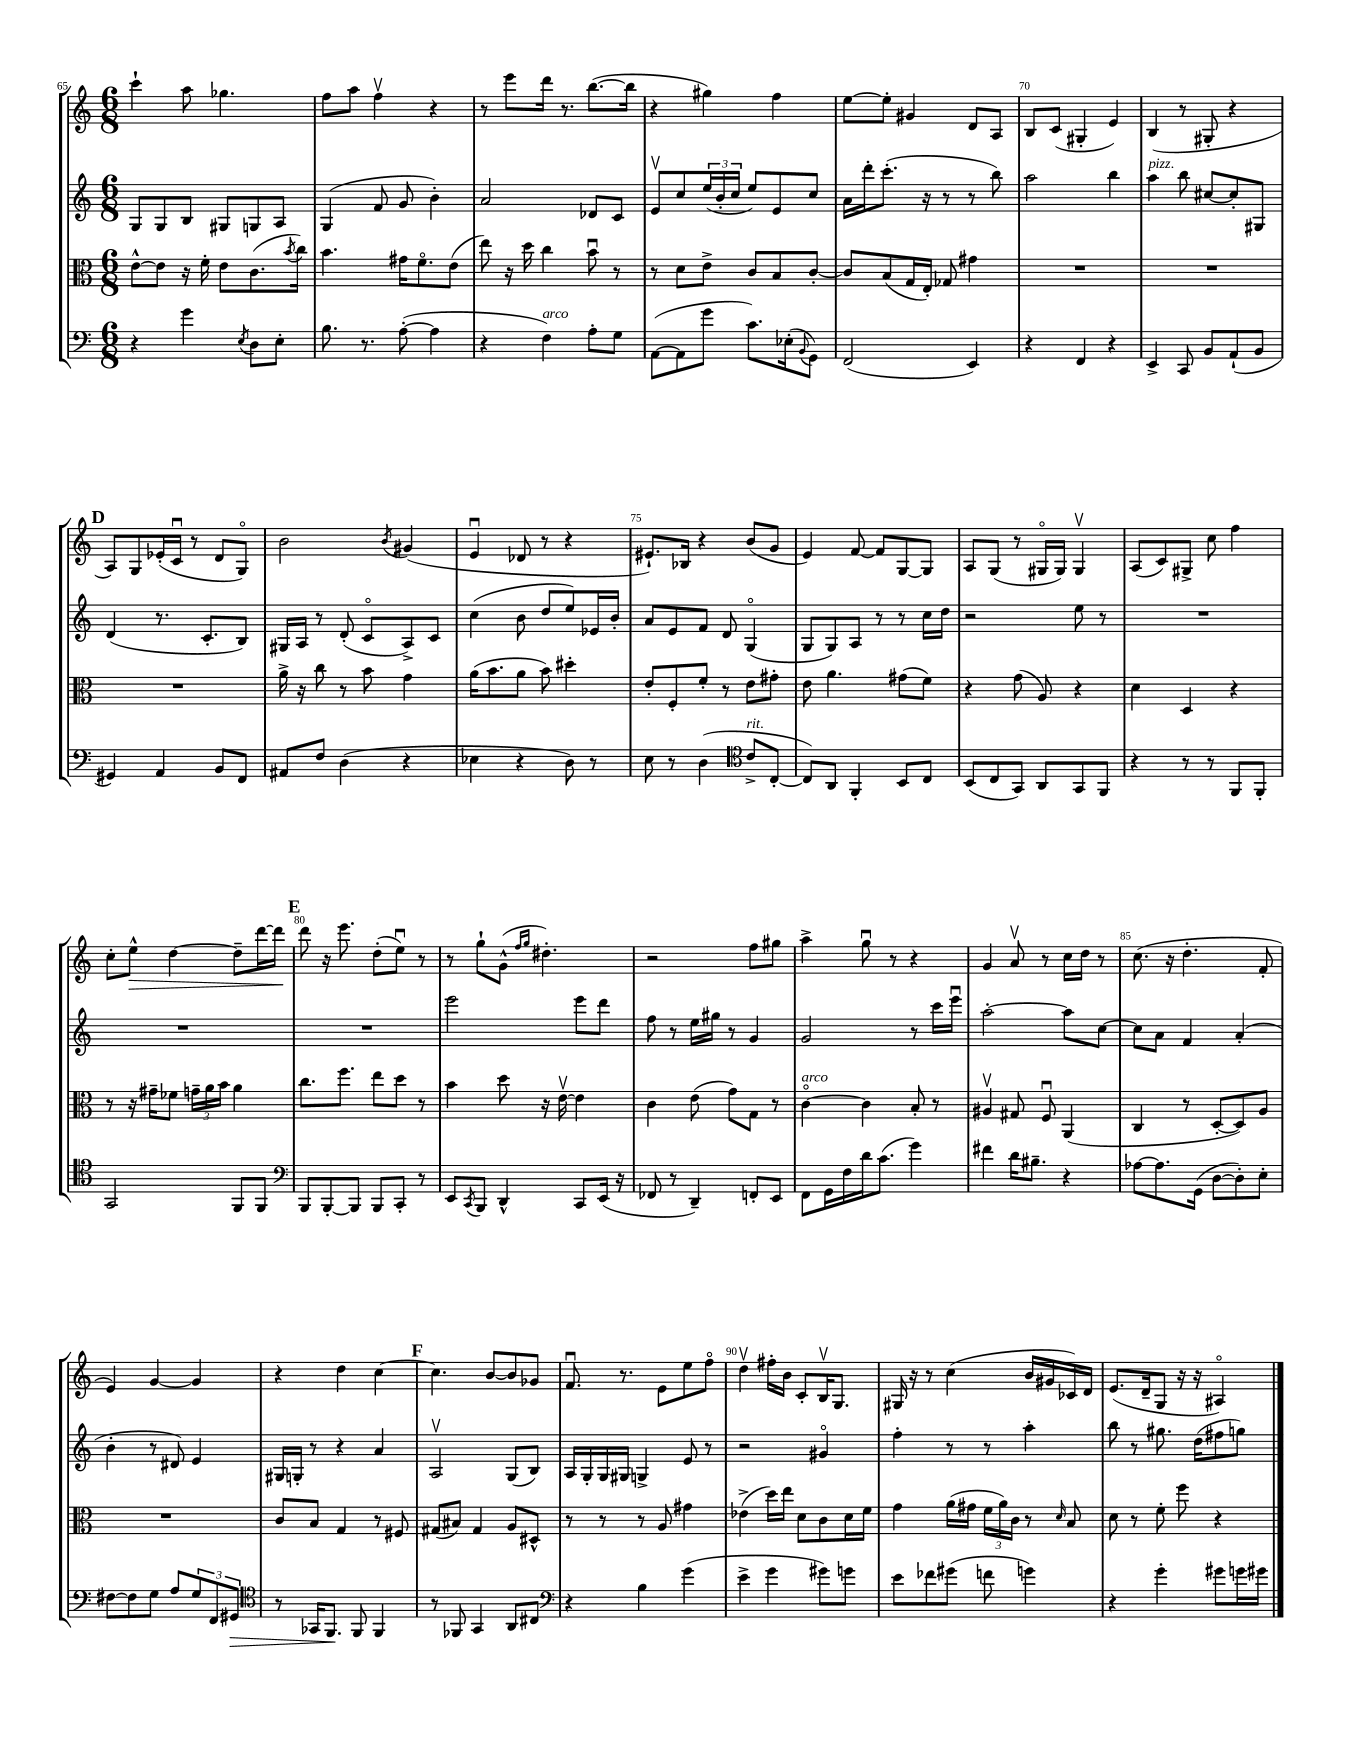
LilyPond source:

<<
\new StaffGroup <<
\new Staff = "s0" {
    \clef treble \key c \major \numericTimeSignature \time 6/8
    c'''4-! a''8 ges''4. |
    f''8 a''8 f''4\upbow r4 |
    r8 e'''8 d'''16 r8. b''8.~( b''16 |
    r4 gis''4) f''4 |
    e''8~ e''8-. gis'4 d'8 a8 |
    b8 c'8( gis4-. e'4) |
    b4( r8 gis8-. r4 |
    \mark \markup { \bold "D" } a8) g8 ees'16-.( c'16\downbow r8 d'8 g8\flageolet) |
    b'2 \acciaccatura { b'8 } gis'4( |
    e'4\downbow des'8 r8 r4 |
    eis'8.-!) bes16 r4 b'8( g'8 |
    e'4) f'8~ f'8 g8~ g8 |
    a8 g8( r8 gis16\flageolet gis16) gis4\upbow |
    a8( c'8) gis8-> c''8 f''4 |
    c''8-. e''8-^\> d''4~ d''8-- d'''16~ d'''16\! |
    \mark \markup { \bold "E" } d'''8 r16 e'''8. d''8-.( e''8\downbow) r8 |
    r8 g''8-! g'8-^( \grace { f''16 g''16 } dis''4.-.) |
    r2 f''8 gis''8 |
    a''4-> g''8\downbow r8 r4 |
    g'4 a'8\upbow r8 c''16 d''16 r8 |
    c''8.( r16 d''4.-. f'8-. |
    e'4) g'4~ g'4 |
    r4 d''4 c''4~ |
    \mark \markup { \bold "F" } c''4. b'8~ b'8 ges'8 |
    f'8.\downbow r8. e'8 e''8 f''8\flageolet |
    d''4\upbow fis''16-. b'16 c'8-. b16\upbow g8. |
    gis16 r16 r8 c''4( b'16 gis'16 ces'16) d'16 |
    e'8.( d'16-- g8 r16 r16 ais4\flageolet) \bar "|." |
}
\new Staff = "s1" {
    \clef treble \key c \major \numericTimeSignature \time 6/8
    g8 g8 b8 gis8 g8 a8 |
    g4( f'8 g'8 b'4-.) |
    a'2 des'8 c'8 |
    e'8\upbow c''8 \tuplet 3/2 { e''16( b'16-. c''16 } e''8) e'8 c''8 |
    a'16 d'''16-. c'''8.-.( r16 r8 r8 b''8) |
    a''2 b''4 |
    a''4^\markup { \italic "pizz." } b''8 cis''8~ cis''8-. gis8 |
    \mark \markup { \bold "D" } d'4( r8. c'8.-. b8) |
    gis16 a16 r8 d'8-.( c'8\flageolet a8->) c'8 |
    c''4( b'8 d''8 e''8) ees'16 b'16-. |
    a'8 e'8 f'8 d'8 g4\flageolet( |
    g8 g8) a8 r8 r8 c''16 d''16 |
    r2 e''8 r8 |
    R2. |
    R2. |
    \mark \markup { \bold "E" } R2. |
    e'''2 e'''8 d'''8 |
    f''8 r8 e''16 gis''16 r8 g'4 |
    g'2 r8 c'''16 e'''16\downbow |
    a''2~-. a''8 c''8~ |
    c''8 a'8 f'4 a'4-.( |
    b'4-. r8 dis'8) e'4 |
    gis16 g16-. r8 r4 a'4 |
    \mark \markup { \bold "F" } a2\upbow g8( b8) |
    a16 g16-. g16 gis16 g4-> e'8 r8 |
    r2 gis'4\flageolet |
    f''4-. r8 r8 a''4-. |
    b''8 r8 gis''8. d''16( fis''8 g''8) \bar "|." |
}
\new Staff = "s2" {
    \clef alto \key c \major \numericTimeSignature \time 6/8
    e'8~-^ e'8 r16 f'16-. e'8 c'8.( \acciaccatura { b'8 } c''16) |
    b'4. gis'16 f'8.\flageolet e'8( |
    e''8) r16 d''16 c''4 b'8\downbow r8 |
    r8 d'8 e'8-> c'8 b8 c'8~-. |
    c'8 b8( g16 e16-.) ges8 gis'4 |
    R2. |
    R2. |
    \mark \markup { \bold "D" } R2. |
    a'16-> r16 c''8 r8 b'8 g'4 |
    a'16( b'8. a'8 b'8) dis''4-. |
    e'8-. f8-. f'8-. r8 e'8 gis'8-. |
    e'8 a'4. gis'8( f'8) |
    r4 g'8( a8) r4 |
    d'4 d4 r4 |
    r8 r16 gis'16-- fes'8 \tuplet 3/2 { g'16-- a'16 b'16 } a'4 |
    \mark \markup { \bold "E" } c''8. f''8. e''8 d''8 r8 |
    b'4 d''8 r16 e'16~\upbow e'4 |
    c'4 e'8( g'8) g8 r8 |
    c'4~\flageolet^\markup { \italic "arco" } c'4 b8-. r8 |
    ais4\upbow gis8 f8\downbow a,4( |
    c4 r8 d8~-. d8) a8 |
    R2. |
    c'8 b8 g4 r8 fis8 |
    \mark \markup { \bold "F" } gis8( bis8) gis4 a8 dis8-^ |
    r8 r8 r8 a8 gis'4 |
    ees'4->( d''16) e''16 d'8 c'8 d'16 f'16 |
    g'4 a'16( gis'16 \tuplet 3/2 { f'16 a'16) c'16 } r8 \grace { d'16 } b8 |
    d'8 r8 f'8-. f''8 r4 \bar "|." |
}
\new Staff = "s3" {
    \clef bass \key c \major \numericTimeSignature \time 6/8
    r4 g'4 \acciaccatura { e8 } d8 e8-. |
    b8. r8. a8~-.( a4 |
    r4 f4^\markup { \italic "arco" }) a8-. g8 |
    a,8~( a,8 g'8 c'8.) ees16-.( \appoggiatura { b,8 } g,8) |
    f,2( e,4) |
    r4 f,4 r4 |
    e,4-> c,8 b,8 a,8-!( b,8 |
    \mark \markup { \bold "D" } gis,4) a,4 b,8 f,8 |
    ais,8 f8 d4( r4 |
    ees4 r4 d8) r8 |
    e8 r8 d4( \clef tenor c'8->^\markup { \italic "rit." } c8~-. |
    c8) a,8 f,4-. b,8 c8 |
    b,8( c8 g,8) a,8 g,8 f,8 |
    r4 r8 r8 f,8 f,8-. |
    g,2 f,8 f,8 |
    \mark \markup { \bold "E" } \clef bass b,,8 b,,8~-. b,,8 b,,8 c,8-. r8 |
    e,8 \acciaccatura { c,8 } b,,8 d,4-^ c,8 e,16( r16 |
    fes,8 r8 d,4--) f,8-. e,8 |
    f,8 g,16 f16 d'16 c'8.( g'4) |
    fis'4 d'16 bis8.-- r4 |
    aes8~ aes8. g,16( d8~ d8-.) e8-. |
    fis8~ fis8 g8 a8 \tuplet 3/2 { g8 f,8 gis,8\> } |
    \clef tenor r8 ges,16 f,8.\! f,8 f,4 |
    \mark \markup { \bold "F" } r8 fes,8 g,4 a,8 cis8 |
    \clef bass r4 b4 g'4( |
    e'4-> g'4 gis'8) g'8 |
    e'8 fes'8 gis'8( f'8 g'4) |
    r4 g'4-. gis'8 g'16 gis'16 \bar "|." |
}
>>
>>
\layout { \context { \Score currentBarNumber = #65 \override BarNumber.break-visibility = ##(#f #t #t) barNumberVisibility = #(every-nth-bar-number-visible 5) } }
